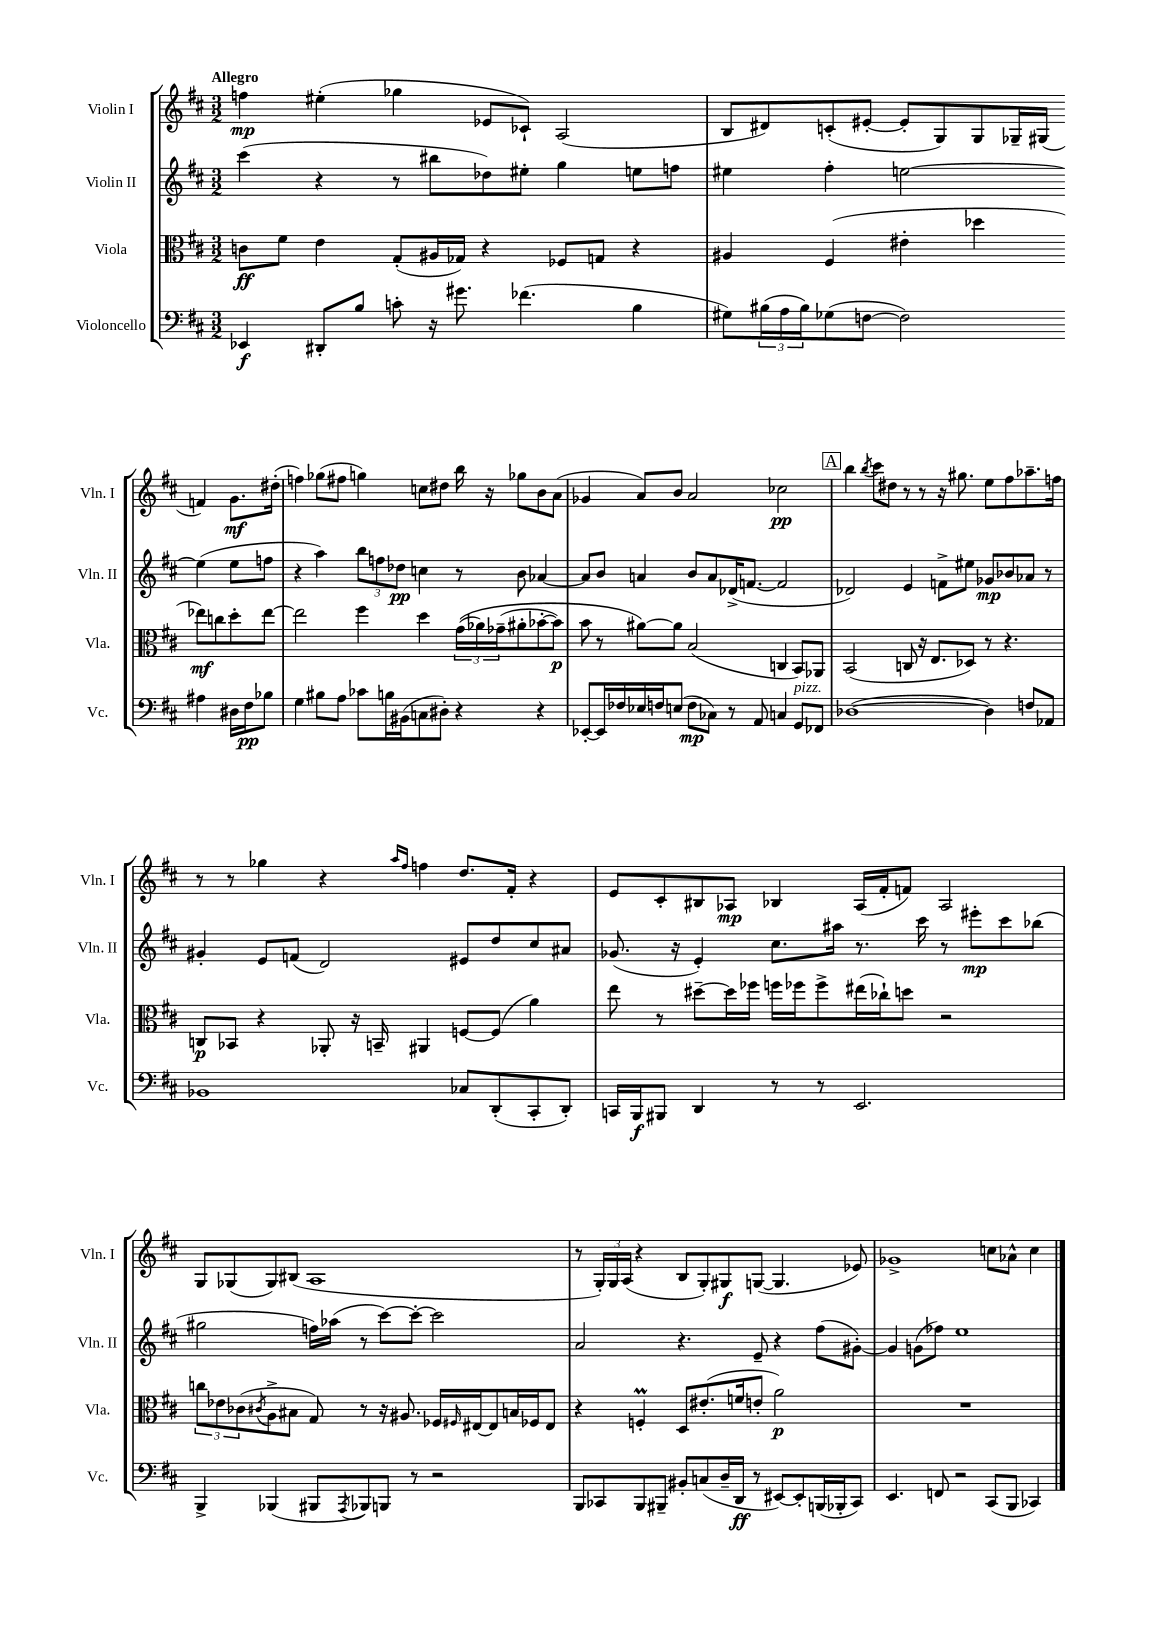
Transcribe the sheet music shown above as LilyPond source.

<<
\new StaffGroup <<
\new Staff = "s0" \with { instrumentName = "Violin I" shortInstrumentName = "Vln. I" } {
    \clef treble \key d \major \numericTimeSignature \time 3/2 \tempo "Allegro"
    f''4\mp eis''4-.( ges''4 ees'8 ces'8-!) a2( |
    b8 dis'8) c'8-.( eis'8~-. eis'8-. g8) g8 ges16-- gis16( f'4) g'8.\mf dis''16-.( |
    f''4) ges''8( fis''8 g''4) c''8 dis''8 b''16 r16 ges''8 b'8 a'8( |
    ges'4 a'8) b'8 a'2 ces''2\pp |
    \mark \markup { \box "A" } b''4 \acciaccatura { b''8 } cis'''8 dis''8 r8 r8 r16 gis''8. e''8 fis''8 aes''8.-- f''16 |
    r8 r8 ges''4 r4 \grace { a''16 fis''16 } f''4 d''8. fis'16-. r4 |
    e'8 cis'8-. bis8 aes8\mp bes4 aes16( fis'16-. f'8) aes2 |
    g8 ges8( ges8) bis8( a1 |
    r8 \tuplet 3/2 { g16-.) g16 a16( } r4 b8 g8-.) gis8\f g8~( g4. ees'8) |
    ges'1-> c''8 aes'8-^ c''4 \bar "|." |
}
\new Staff = "s1" \with { instrumentName = "Violin II" shortInstrumentName = "Vln. II" } {
    \clef treble \key d \major \numericTimeSignature \time 3/2
    cis'''4( r4 r8 bis''8 des''8) eis''8-. g''4 e''8 f''8 |
    eis''4 fis''4-. e''2~ e''4( e''8 f''8 |
    r4 a''4) \tuplet 3/2 { b''8 f''8 des''8\pp } c''4 r8 b'8 aes'4~ |
    aes'8 b'8 a'4 b'8 a'8 des'16->( f'8.~ f'2 |
    \mark \markup { \box "A" } des'2) e'4 f'8-> eis''8 ges'8\mp bes'8 aes'8 r8 |
    gis'4-. e'8 f'8( d'2) eis'8 d''8 cis''8 ais'8 |
    ges'8.( r16 e'4-.) cis''8. ais''16 r8. cis'''16 r8 eis'''8-.\mp cis'''8 bes''8( |
    gis''2 f''16) aes''16( r8 cis'''8~) cis'''8~-. cis'''2 |
    a'2 r4. e'8-- r4 fis''8( gis'8~-.) |
    gis'4 g'8( fes''8) e''1 \bar "|." |
}
\new Staff = "s2" \with { instrumentName = "Viola" shortInstrumentName = "Vla." } {
    \clef alto \key d \major \numericTimeSignature \time 3/2
    c'8\ff fis'8 e'4 g8-.( ais16 ges16) r4 fes8 g8 r4 |
    ais4 fis4( eis'4-. des''4 ees''8\mf) c''8 des''8-. ees''8~ |
    ees''2 fis''4 d''4 \tuplet 3/2 { g'16(\( aes'16) ges'16--( } ais'8-. bes'8~-. bes'8\p) |
    b'8 r8 ais'8~\) ais'8 b2( c4 b,8) aes,8 |
    \mark \markup { \box "A" } b,2( c8 r16 e8. des8) r8 r4. |
    c8\p bes,8 r4 aes,8-. r16 b,16-- ais,4 f8~ f8( a'4) |
    e''8 r8 dis''8~-- dis''16 fes''16 f''16 fes''16 fes''8-> eis''16( ces''16-!) d''8 r2 |
    \tuplet 3/2 { c''8 ees'8 ces'8( } \acciaccatura { cis'8 } a8-> bis8 g8) r8 r16 ais8. fes16 \grace { fis16 } eis16~ eis8 b16 fes16 eis8 |
    r4 f4-.\prall d8 eis'8.-.( f'16 e'8-. a'2\p) |
    R1. \bar "|." |
}
\new Staff = "s3" \with { instrumentName = "Violoncello" shortInstrumentName = "Vc." } {
    \clef bass \key d \major \numericTimeSignature \time 3/2
    ees,4\f dis,8-. b8 c'8-. r16 gis'8. fes'4.( b4 |
    gis8) \tuplet 3/2 { bis16( a16 bis16) } ges8( f8~ f2) ais4 dis16 f16\pp bes8 |
    g4 bis8 a8 ces'8 b16 bis,16( c8 dis8-.) r4 r4 |
    ees,8~-. ees,16 fes16 ees16 f16 e8( f8\mp ces8) r8 a,8 c4 g,8^\markup { \italic "pizz." } fes,8 |
    \mark \markup { \box "A" } des1~( des4) f8 aes,8 |
    bes,1 ces8 d,8-.( cis,8-. d,8-.) |
    c,16 b,,16\f bis,,8 d,4 r8 r8 e,2. |
    b,,4-> bes,,4( bis,,8 \acciaccatura { a,,8 } bes,,8) b,,8 r8 r2 |
    b,,8 ces,8 b,,8 bis,,8-- bis,8-. c8( d16-- d,16\ff r8 eis,8~) eis,8-. b,,16( bes,,16-. ces,8) |
    e,4. f,8 r2 cis,8( b,,8 ces,4) \bar "|." |
}
>>
>>
\layout { \context { \Score \remove "Bar_number_engraver" } }
